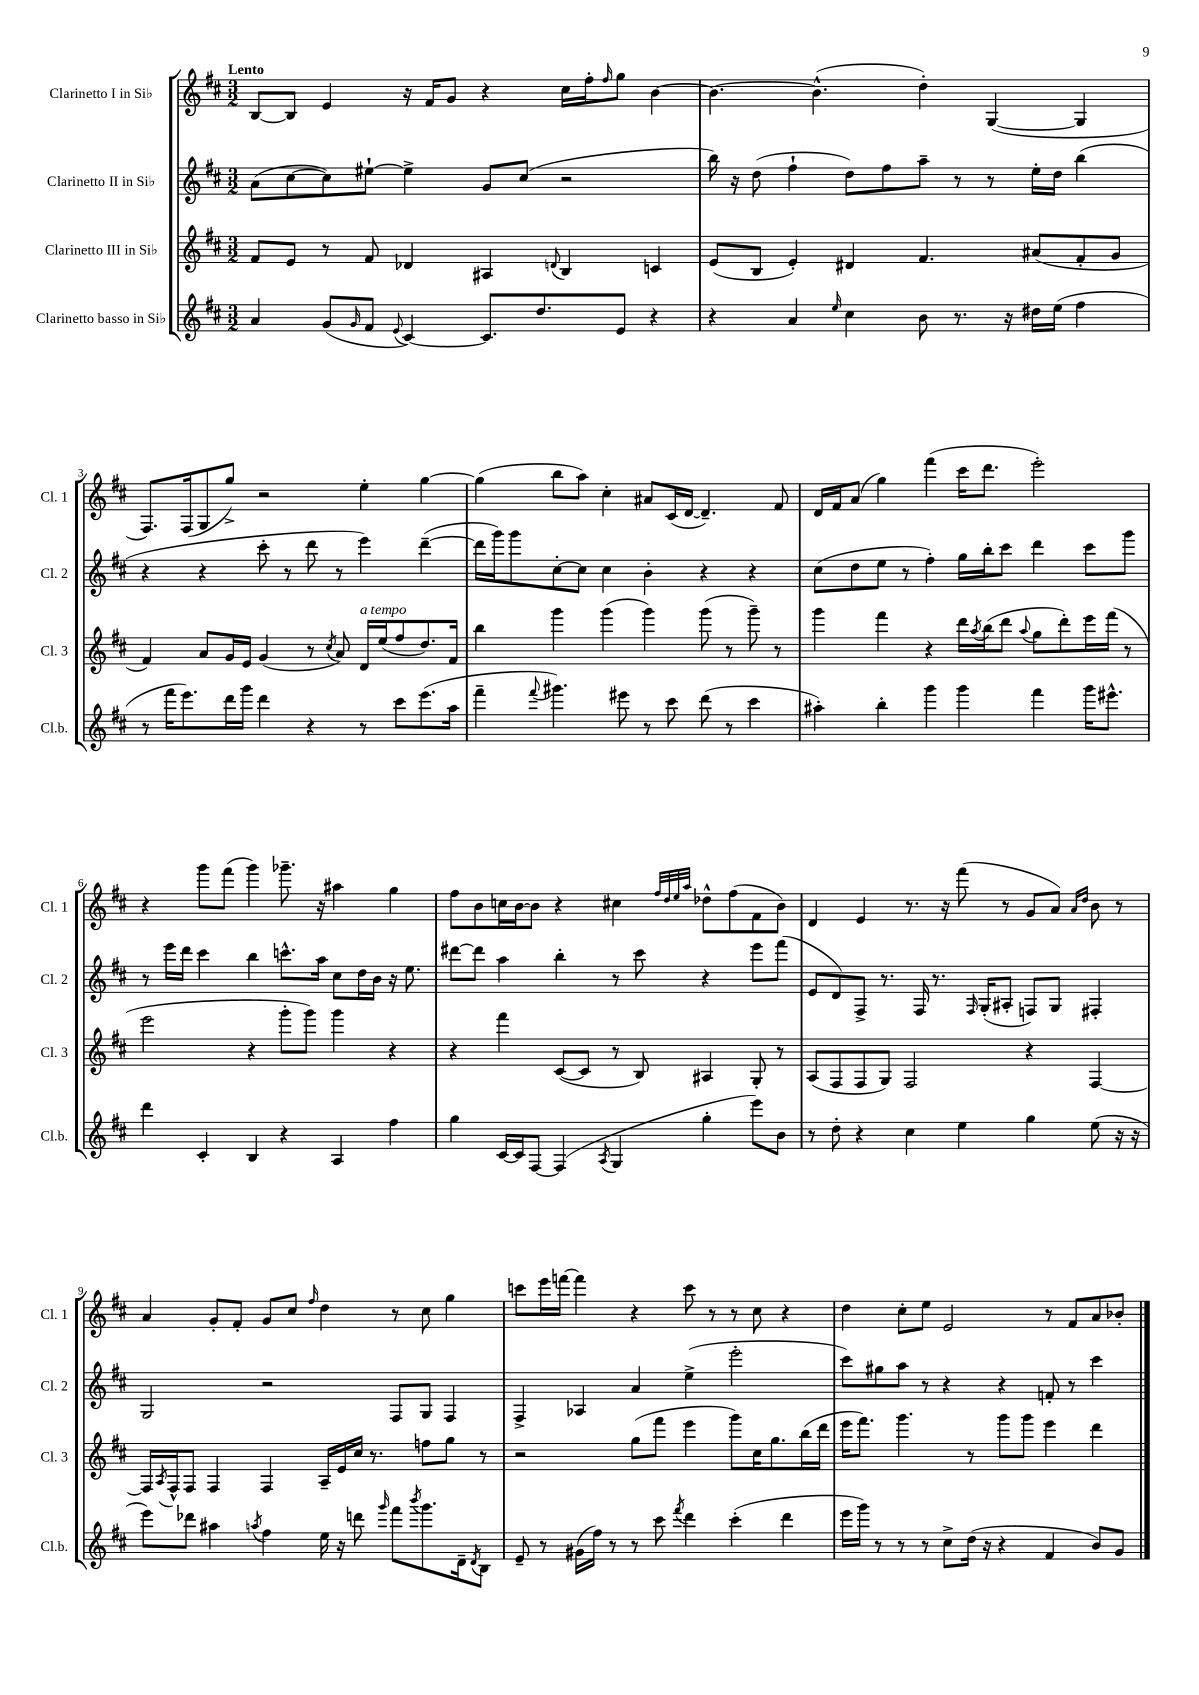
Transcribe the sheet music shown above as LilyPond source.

<<
\new StaffGroup <<
\new Staff = "s0" \with { instrumentName = "Clarinetto I in Sib" shortInstrumentName = "Cl. 1" } {
    \clef treble \key d \major \numericTimeSignature \time 3/2 \tempo "Lento"
    b8~ b8 e'4 r16 fis'16 g'8 r4 cis''16 fis''16-. \grace { fis''16 } g''8 b'4~ |
    b'4.~ b'4.-^( d''4-.) g4~( g4 |
    fis8.) fis16( g8 g''8->) r2 e''4-. g''4~ |
    g''4( b''8 a''8) cis''4-. ais'8 cis'16( d'16~ d'4.--) fis'8 |
    d'16 fis'16 a'8( g''4) fis'''4( cis'''16 d'''8. e'''2-.) |
    r4 g'''8 fis'''8( g'''4) ges'''8.-- r16 ais''4 g''4 |
    fis''8 b'8 c''16 b'16~ b'8 r4 cis''4 \grace { fis''32 d''32 e''32 a''32 } des''8-^ fis''8( fis'8 b'8) |
    d'4 e'4 r8. r16 fis'''8( r8 g'8 a'8) \grace { a'16 d''16 } b'8 r8 |
    a'4 g'8-. fis'8-. g'8 cis''8 \grace { fis''16 } d''4 r8 cis''8 g''4 |
    c'''8 e'''16 f'''16~ f'''4 r4 c'''8 r8 r8 cis''8 r4 |
    d''4 cis''8-. e''8 e'2 r8 fis'8 a'8 bes'8-. \bar "|." |
}
\new Staff = "s1" \with { instrumentName = "Clarinetto II in Sib" shortInstrumentName = "Cl. 2" } {
    \clef treble \key d \major \numericTimeSignature \time 3/2
    a'8( cis''8~ cis''8) eis''8~-! eis''4-> g'8 cis''8( r2 |
    b''16) r16 d''8( fis''4-! d''8) fis''8 a''8-- r8 r8 e''16-. d''16 b''4( |
    r4 r4 cis'''8-. r8 d'''8 r8 e'''4) d'''4~--( |
    d'''16 g'''16) g'''8 cis''8~-. cis''8 cis''4 b'4-. r4 r4 |
    cis''8( d''8 e''8 r8 fis''4-.) g''16 b''16-. cis'''8 d'''4 cis'''8 g'''8 |
    r8 e'''16 d'''16 cis'''4 b''4 c'''8.-^ a''16 cis''8 d''16 b'16 r16 e''8. |
    dis'''8~ dis'''8 a''4 b''4-. r8 cis'''8 r4 e'''8 fis'''8( |
    e'8 d'8) fis8-> r8. fis16 r8. \grace { fis16 } g16-.( ais8-. f8) g8 fis4-. |
    g2 r2 fis8 g8 fis4 |
    fis4-> aes4 a'4 e''4->( e'''2-. |
    cis'''8) gis''8 a''8 r8 r4 r4 f'8-. r8 cis'''4 \bar "|." |
}
\new Staff = "s2" \with { instrumentName = "Clarinetto III in Sib" shortInstrumentName = "Cl. 3" } {
    \clef treble \key d \major \numericTimeSignature \time 3/2
    fis'8 e'8 r8 fis'8 des'4 ais4 \appoggiatura { d'8 } b4 c'4 |
    e'8( b8 e'4-.) dis'4 fis'4. ais'8( fis'8-. g'8 |
    fis'4) a'8 g'16 e'16 g'4( r8 \acciaccatura { cis''8 } a'8) d'16^\markup { \italic "a tempo" } e''16( fis''8 d''8.) fis'16 |
    b''4 g'''4 g'''4( g'''4) g'''8( r8 g'''8--) r8 |
    g'''4 fis'''4 r4 d'''16 \acciaccatura { a''8 } b''16( d'''8 \appoggiatura { a''8 } g''8 d'''8-.) e'''16 fis'''16( r8 |
    e'''2 r4 g'''8-. g'''8) g'''4 r4 |
    r4 fis'''4 cis'8~( cis'8 r8 b8) ais4 g8-. r8 |
    a8( fis8 fis8 g8) fis2 r4 fis4~ |
    fis16 \acciaccatura { a8 } fis16-^ fis8 fis4 fis4 a16-- e'16 cis''16 r8. f''8 g''8 r8 |
    r2 g''8( fis'''8 e'''4 g'''8) cis''16 g''8. b''16( d'''16 |
    e'''16 fis'''8.) g'''4. r8 g'''8 g'''8 e'''4 d'''4 \bar "|." |
}
\new Staff = "s3" \with { instrumentName = "Clarinetto basso in Sib" shortInstrumentName = "Cl.b." } {
    \clef treble \key d \major \numericTimeSignature \time 3/2
    a'4 g'8( \grace { g'16 } fis'8 \appoggiatura { e'8 } cis'4~) cis'8. d''8. e'8 r4 |
    r4 a'4 \grace { e''16 } cis''4 b'8 r8. r16 dis''16 e''16( fis''4 |
    r8 fis'''16 e'''8.) d'''16 g'''16 d'''4 r4 r8 cis'''8 e'''8.( a''16 |
    fis'''4-- \appoggiatura { fis'''8 } gis'''4.) eis'''8 r8 cis'''8 d'''8( r8 cis'''4 |
    ais''4-.) b''4-. g'''4 g'''4 fis'''4 g'''16 eis'''8.-^ |
    d'''4 cis'4-. b4 r4 a4 fis''4 |
    g''4 cis'16~ cis'16 fis8~ fis4( \acciaccatura { a8 } g4 g''4-. e'''8) b'8 |
    r8 d''8-. r4 cis''4 e''4 g''4 e''8( r16 r16 |
    e'''8) des'''8 ais''4 \acciaccatura { a''8 } fis''4 e''16 r16 d'''8 \grace { g'''16 } fis'''8 \acciaccatura { b'''8 } g'''8. d'16-- \acciaccatura { d'8 } b8 |
    e'8-- r8 gis'16( fis''16) r8 r8 cis'''8 \acciaccatura { fis'''8 } d'''4 cis'''4-.( d'''4 |
    e'''16 g'''16) r8 r8 r8 cis''8-> d''16( r16 r4 fis'4 b'8) g'8 \bar "|." |
}
>>
>>
